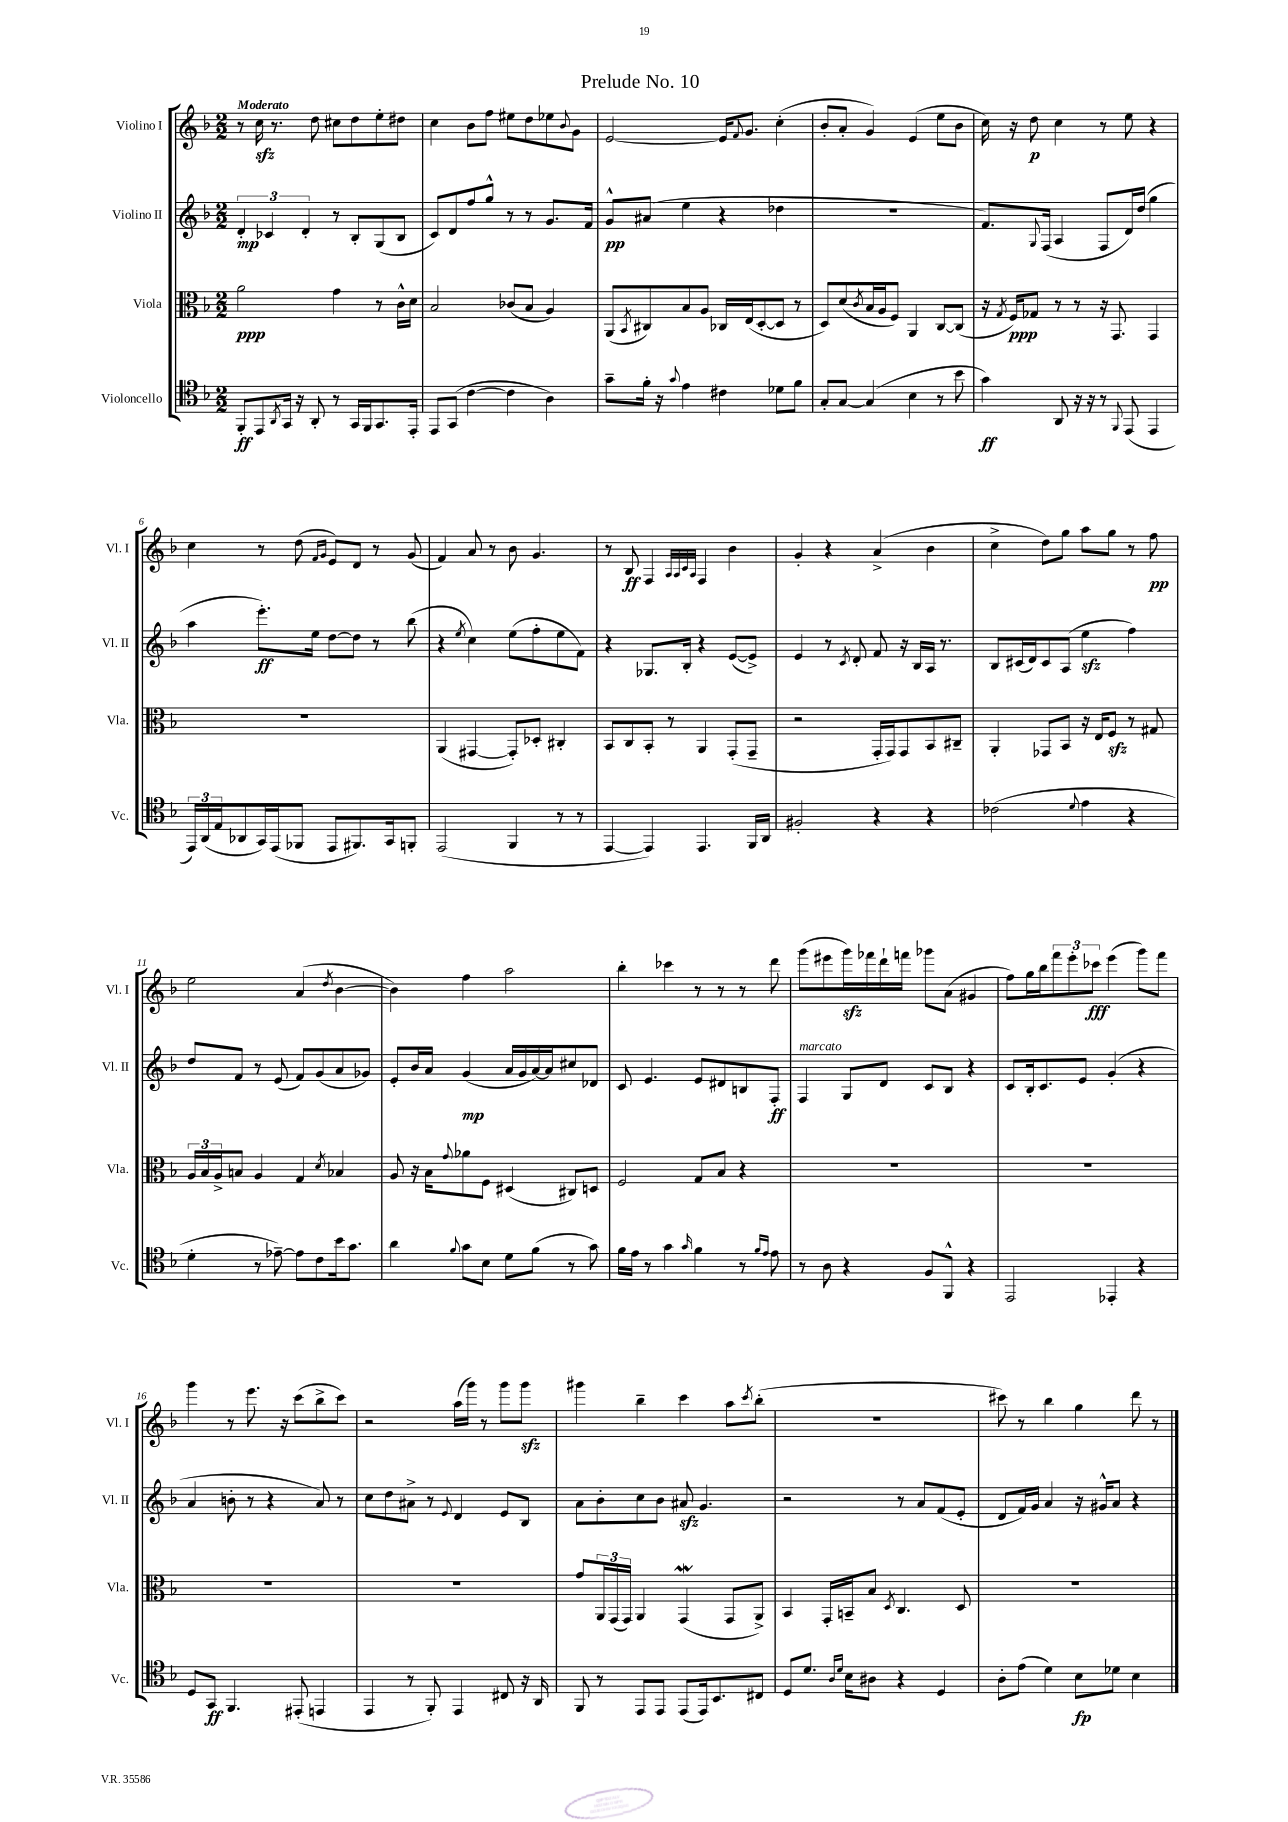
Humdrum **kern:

**kern	**kern	**kern	**kern
*staff4	*staff3	*staff2	*staff1
*clefC4	*clefC3	*clefG2	*clefG2
*k[b-]	*k[b-]	*k[b-]	*k[b-]
*M2/2	*M2/2	*M2/2	*M2/2
8FF'	2a	6d'	8r
8EE	.	.	16cc
.	.	6c-	.
.	.	.	8.r
8qAA	.	.	.
16GG	.	.	.
16r	.	.	.
.	.	6d'	.
8AA'	.	.	8dd
8r	4g	8r	8cc#
16GG	.	8B-'	8dd
16FF	.	.	.
8.GG	8r	(8G	8ee'
.	16c^^	8B-	8dd#
16EE'	16d	.	.
=	=	=	=
8EE	2B-	8c)	4cc
(8GG	.	8d	.
[4c	.	8ff	8b-
.	.	8gg^^	8ff
4c]	(8c-	8r	8ee#
.	8B-	8r	8dd
4A)	4A)	8.g	8ee-
.	.	.	8qqb-
.	.	.	8g
.	.	16f	.
=	=	=	=
8g~	(8AA	8g^^	[2e
.	8qBB-	.	.
16f'	8C#)	(8a#	.
16r	.	.	.
8qqg	.	.	.
4e	8B-	4ee	.
.	8A	.	.
4c#	16C-	4r	16e]
.	.	.	8qqf
.	(16E	.	8.g
.	[8D'	.	.
8d-	8D]	4dd-	(4cc'
8f	8r	.	.
=	=	=	=
8G'	8D)	1r	8b-'
[8G	(8d	.	8a'
.	8qc	.	.
(4G]	16B-	.	4g)
.	16A	.	.
.	8F)	.	.
4B-	4AA	.	(4e
8r	[8C	.	8ee
8b-	(8C]	.	8b-
=	=	=	=
4g)	16r	8.f)	16cc)
.	8qG	.	.
.	16F)	.	16r
.	8G-	.	8dd
.	.	8qqG	.
.	.	(16F	.
8AA	8r	4A	4cc
16r	8r	.	.
16r	.	.	.
8r	16r	8F	8r
.	8.GG	.	.
8qqFF	.	.	.
(8EE	.	16d)	8ee
.	.	(16dd	.
4EE	4GG	4gg	4r
=	=	=	=
24EE)	1r	4aa	4cc
(24AA	.	.	.
24E	.	.	.
8AA-	.	.	.
16GG)	.	8.eee')	8r
(16EE	.	.	.
8FF-	.	.	(8dd
.	.	16ee	.
.	.	.	16qqf
.	.	.	16qqg
8EE	.	[8dd	8e)
8.FF#)	.	8dd]	8d
.	.	8r	8r
16GG	.	.	.
8FF'	.	(8bb-	(8g
=	=	=	=
(2EE	(4AA	4r	4f)
.	.	8qee	.
.	[4GG#	4cc)	8a
.	.	.	8r
4FF	8GG#'])	(8ee	8b-
.	8D-'	8ff'	4.g
8r	4C#'	8ee	.
8r	.	8f)	.
=	=	=	=
[4EE	8BB-	4r	8r
.	8C	.	8B-
4EE])	8BB-'	8.G-	4F
.	8r	.	.
.	.	16B-'	.
.	.	.	32qqA
.	.	.	32qqA
.	.	.	32qqc
.	.	.	32qqA
4.EE	4AA	4r	4F
.	(8GG'	([8e	4b-
16FF	8GG~	8e^])	.
16AA	.	.	.
=	=	=	=
2F#'	2r	4e	4g'
.	.	8r	4r
.	.	8qc	.
.	.	8d'	.
4r	16GG'	8f	(4a^
.	16GG)	.	.
.	8GG	16r	.
.	.	16B-	.
4r	8BB-	16A	4b-
.	.	8.r	.
.	8C#~	.	.
=	=	=	=
(2c-	4AA'	8B-	4cc^
.	.	(16c#	.
.	.	16d)	.
.	8GG-	8c#	8dd)
.	8BB-	(8A	8gg
8qqd	.	.	.
4e	16r	4ee	8aa
.	16E	.	.
.	8F	.	8gg
4r	8r	4ff)	8r
.	8G#	.	8ff
=	=	=	=
4d'	24A	8dd	2ee
.	24B-	.	.
.	24A^	.	.
.	8B	8f	.
8r	4A	8r	.
[8e-~)	.	(8e	.
8e-]	4G	8f)	(4a
8c	.	(8g	.
.	8qd	.	8qdd
16b-	4B-	8a	[4b-
8.g	.	.	.
.	.	8g-)	.
=	=	=	=
4a	8A	8e'	4b-])
.	16r	16b-	.
.	16B-	16a	.
8qqf	8qqg	.	.
8g	8a-	(4g	4ff
8B-	8F	.	.
8d	(4D#	16a	2aa
.	.	16g	.
(8f	.	[16a)	.
.	.	16a]	.
8r	8C#)	8cc#	.
8g)	8D	8d-	.
=	=	=	=
16f	2F	8c	4bb-'
16e	.	.	.
8r	.	4.e	.
4g	.	.	4ccc-
16qqg	.	.	.
4f	8G	8e	8r
.	8B-	8d#	8r
8r	4r	8B	8r
16qqf	.	.	.
16qqe	.	.	.
8e	.	8F'	8ddd
=	=	=	=
8r	1r	4F	(8ggg
8A	.	.	8eee#
4r	.	8G	16ggg)
.	.	.	16fff-
.	.	8d	16ddd`
.	.	.	16fff
8F	.	8c	8ggg-
8FF^^	.	8B-	(8a
4r	.	4r	4g#
=	=	=	=
2EE	1r	8c	8ff)
.	.	16B-'	16gg
.	.	8.c	16bb-
.	.	.	12fff
.	.	.	12eee'
.	.	8e	.
.	.	.	12ccc-
4EE-'	.	(4g'	(4eee
4r	.	4r	8ggg)
.	.	.	8fff
=	=	=	=
8D	1r	4a	4ggg
8GG	.	.	.
4.FF	.	8b'	8r
.	.	8r	8.eee
.	.	4r	.
.	.	.	16r
(8EE#'	.	.	(8ccc
4EE	.	8a)	8bb-^
.	.	8r	8ccc)
=	=	=	=
4EE	1r	8cc	2r
.	.	8dd	.
8r	.	8a#^	.
8FF')	.	8r	.
.	.	8qqe	.
4EE	.	4d	(16aa
.	.	.	16ggg)
.	.	.	8r
8C#	.	8e	8ggg
16r	.	8B-	8ggg
16AA	.	.	.
=	=	=	=
8FF	8g	8a	4ggg#
8r	24AA	8b-'	.
.	(24GG	.	.
.	24GG)	.	.
8EE	4AA	8cc	4bb-~
8EE	.	8b-	.
(8EE	(4GG	8a#	4ccc
16EE)	.	4.g	.
8.BB-	.	.	.
.	8GG	.	8aa
.	.	.	8qccc
8C#	8AA^)	.	(8bb-'
=	=	=	=
8D	4BB-	2r	1r
8.d	.	.	.
.	16GG'	.	.
16qqA	.	.	.
16qqd	.	.	.
16B-	16BB~	.	.
8A#	8B-	.	.
.	8qD	.	.
4r	4.C	8r	.
.	.	8a	.
4D	.	(8f	.
.	8D	8e'	.
=	=	=	=
8A'	1r	8d	8ccc#)
(8e	.	16f)	8r
.	.	16g	.
4d)	.	4a	4bb-
8B-	.	16r	4gg
.	.	16g#^^	.
8d-	.	8a	.
4B-	.	4r	8ddd
.	.	.	8r
==	==	==	==
*-	*-	*-	*-
